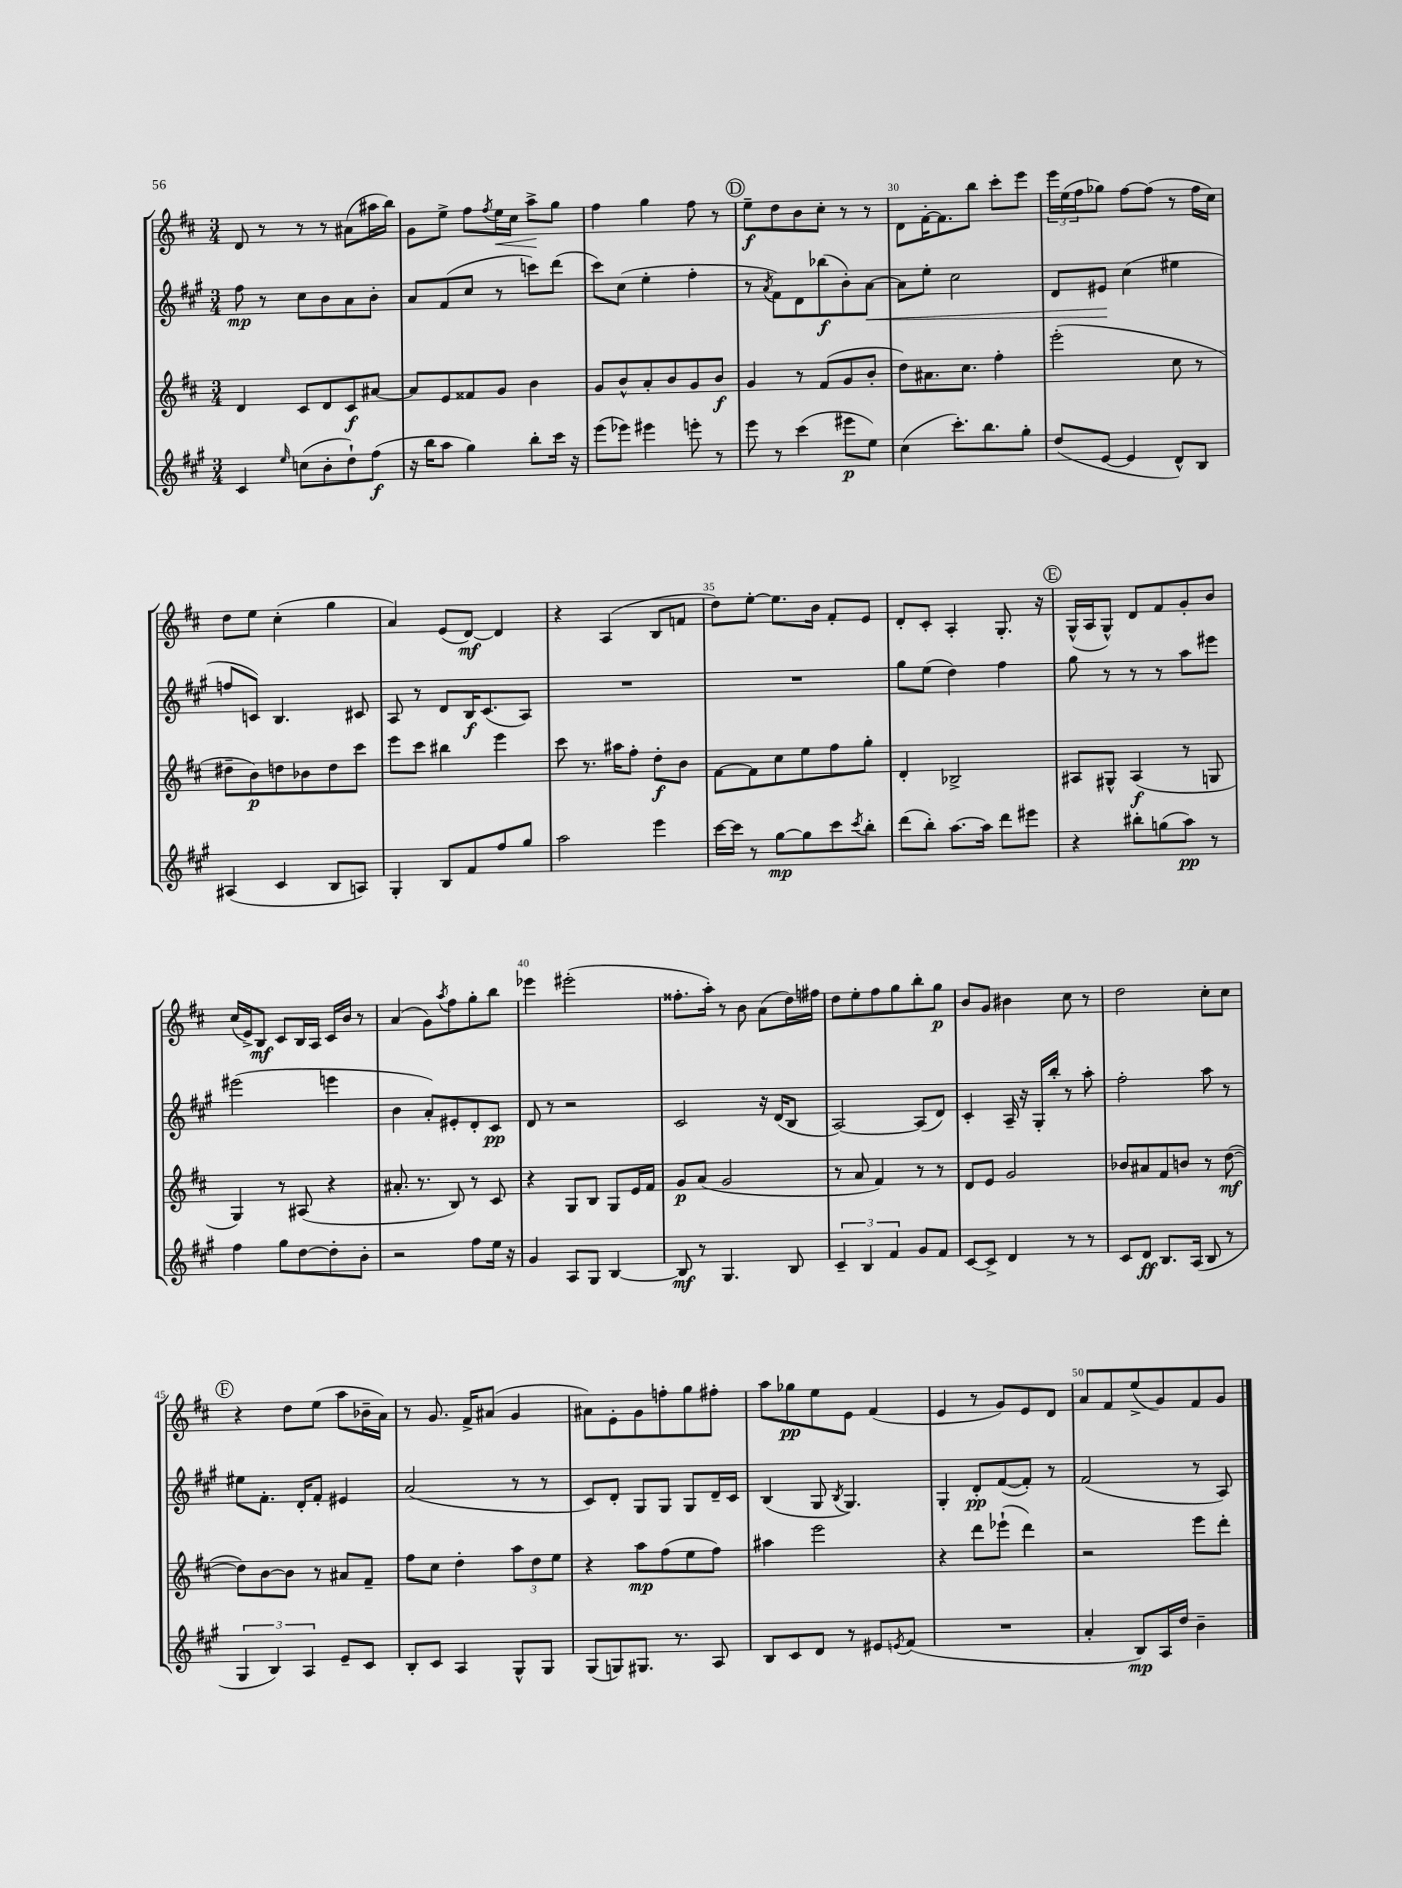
<<
\new StaffGroup <<
\new Staff = "s0" {
    \clef treble \key d \major \numericTimeSignature \time 3/4
    d'8 r8 r8 r8 ais'8( ais''16 b''16) |
    g'8 e''8-> fis''8 \acciaccatura { fis''8 } e''16\< cis''16 a''8->\! g''8 |
    fis''4 g''4 fis''8 r8 |
    \mark \markup { \circle "D" } e''8--\f d''8 b'8 cis''8-. r8 r8 |
    d'8 fis'16~-. fis'8. b''8 cis'''8-. e'''8 |
    \tuplet 3/2 { e'''16 e''16( fis''16 } ges''8) fis''8~ fis''8( r8 fis''16 cis''16) |
    d''8 e''8 cis''4-.( g''4 |
    a'4) e'8( d'8~\mf) d'4 |
    r4 a4( b8 f'8 |
    d''8) e''8~-. e''8. b'16 fis'8-. e'8 |
    d'8-. cis'8-. a4-. g8.-. r16 |
    \mark \markup { \circle "E" } g16-^( a16 g8-^) d'8 fis'8 g'8-. b'8 |
    cis''16( e'16->) b8\mf cis'8 b16 a16 cis'16 b'16 r8 |
    a'4( g'8) \acciaccatura { a''8 } fis''8 g''8-. b''8 |
    ees'''4 eis'''2-.( |
    fisis''8.-. a''16-.) r8 b'8 a'8( d''16) fis''16 |
    d''8 e''8-. fis''8 g''8 b''8-. g''8\p |
    b'8 g'8 bis'4 cis''8 r8 |
    d''2 cis''8-. cis''8 |
    \mark \markup { \circle "F" } r4 d''8 e''8( a''8 bes'16-- a'16) |
    r8 g'8. fis'16-> ais'8( g'4 |
    ais'8) e'8-. g'8 f''8-. g''8 fis''8-. |
    a''8 ges''8\pp e''8 e'8 fis'4( |
    e'4 r8 g'8) e'8 d'8 |
    a'8 fis'8 e''8->( g'8) fis'8 g'8 \bar "|." |
}
\new Staff = "s1" {
    \clef treble \key a \major \numericTimeSignature \time 3/4
    fis''8\mp r8 cis''8 b'8 a'8 b'8-. |
    a'8 fis'8( cis''8 r8 c'''8) d'''8( |
    cis'''8) cis''8( e''4-. fis''4-. |
    \mark \markup { \circle "D" } r8 \acciaccatura { a'8 } fis'8) d'8 bes''8\f( b'8-.) a'8~\< |
    a'8 e''8-. cis''2 |
    d'8 eis'8\! cis''4( eis''4 |
    f''8 c'8) b4. cis'8 |
    a8 r8 d'8 b16\f cis'8.( a8) |
    R2. |
    R2. |
    gis''8 e''8( d''4) fis''4 |
    \mark \markup { \circle "E" } gis''8 r8 r8 r8 a''8 eis'''8 |
    eis'''2( e'''4 |
    b'4 a'8-.) eis'8-. d'8-. cis'8\pp |
    d'8 r8 r2 |
    cis'2 r16 d'16( b8 |
    a2~) a8( d'8) |
    cis'4-. a16-- r16 gis16-. b''16-. r8 a''8-. |
    fis''2-. a''8 r8 |
    \mark \markup { \circle "F" } eis''8 fis'8.-. d'16-. fis'8-. eis'4 |
    a'2( r8 r8 |
    cis'8) d'8-. gis8 gis8 gis8 d'16-- cis'16 |
    b4( gis8 \acciaccatura { b8 } gis4.) |
    gis4-. d'8-.\pp fis'8~( fis'8-.) r8 |
    fis'2( r8 a8) \bar "|." |
}
\new Staff = "s2" {
    \clef treble \key d \major \numericTimeSignature \time 3/4
    d'4 cis'8 d'8 cis'8\f ais'8~ |
    ais'8 e'8 fisis'8 g'8 b'4 |
    g'8 b'8-^ a'8-. b'8 g'8 b'8\f |
    \mark \markup { \circle "D" } g'4 r8 fis'8( g'8 b'8-. |
    d''8) ais'8. cis''8. fis''4-. |
    e'''2-.( cis''8 r8 |
    dis''8-- b'8\p) d''8 bes'8 d''8 cis'''8 |
    e'''8 cis'''8 bis''4 e'''4 |
    cis'''8 r8. ais''16 fis''8-. d''8-.\f b'8 |
    fis'8~ fis'8 cis''8 e''8 fis''8 g''8-. |
    d'4-. bes2-> |
    \mark \markup { \circle "E" } ais8 gis8-^ ais4\f( r8 g8 |
    g4) r8 ais8( r4 |
    ais'8.-. r8. b8) r8 cis'8 |
    r4 g8 b8 g8 e'16 fis'16 |
    g'8\p a'8( g'2 |
    r8 a'8 fis'4) r8 r8 |
    d'8 e'8 g'2 |
    bes'8 ais'8 fis'8 b'8 r8 d''8~\mf( |
    \mark \markup { \circle "F" } d''8) b'8~ b'8 r8 ais'8 fis'8-- |
    fis''8 cis''8 d''4-. \tuplet 3/2 { a''8 d''8 e''8 } |
    r4 a''8\mp fis''8( e''8 fis''8) |
    ais''4 e'''2 |
    r4 d'''8 ees'''8-!( d'''4) |
    r2 e'''8 d'''8-. \bar "|." |
}
\new Staff = "s3" {
    \clef treble \key a \major \numericTimeSignature \time 3/4
    cis'4 \grace { e''16 } c''8( b'8-. d''8-!) fis''8\f( |
    r16 b''16 a''8 gis''4) b''8-. cis'''16 r16 |
    e'''8( ees'''8) eis'''4 e'''8-. r8 |
    \mark \markup { \circle "D" } e'''8 r8 cis'''4( eis'''8\p e''8) |
    cis''4( cis'''8.-.) b''8. gis''8-. |
    d''8( e'8~ e'4 d'8-^) b8 |
    ais4( cis'4 b8 a8) |
    gis4-. b8 fis'8 fis''8 gis''8 |
    a''2 e'''4 |
    cis'''16~ cis'''16 r8 gis''8~\mp gis''8 cis'''8 \acciaccatura { cis'''8 } b''8-. |
    d'''8( b''8-.) a''8.~ a''16 d'''8 eis'''8 |
    \mark \markup { \circle "E" } r4 bis''8-. g''8( a''8\pp) r8 |
    fis''4 gis''8 d''8~ d''8-. b'8-. |
    r2 fis''8 e''16 r16 |
    gis'4 a8 gis8 b4~ |
    b8\mf r8 gis4. b8 |
    \tuplet 3/2 { cis'4-- b4 fis'4 } gis'8 fis'8 |
    cis'8~ cis'8-> d'4 r8 r8 |
    cis'8 d'8\ff b8. a16( b8 r8 |
    \mark \markup { \circle "F" } \tuplet 3/2 { gis4 b4) a4 } e'8-- cis'8 |
    b8-. cis'8 a4 gis8-^ gis8 |
    gis8( g8) gis8. r8. a8 |
    b8 cis'8 d'8 r8 eis'8 \acciaccatura { e'8 } fis'8( |
    R2. |
    a'4-. b8\mp) a16 d''16 b'4-- \bar "|." |
}
>>
>>
\layout { \context { \Score currentBarNumber = #26 \override BarNumber.break-visibility = ##(#f #t #t) barNumberVisibility = #(every-nth-bar-number-visible 5) } }
